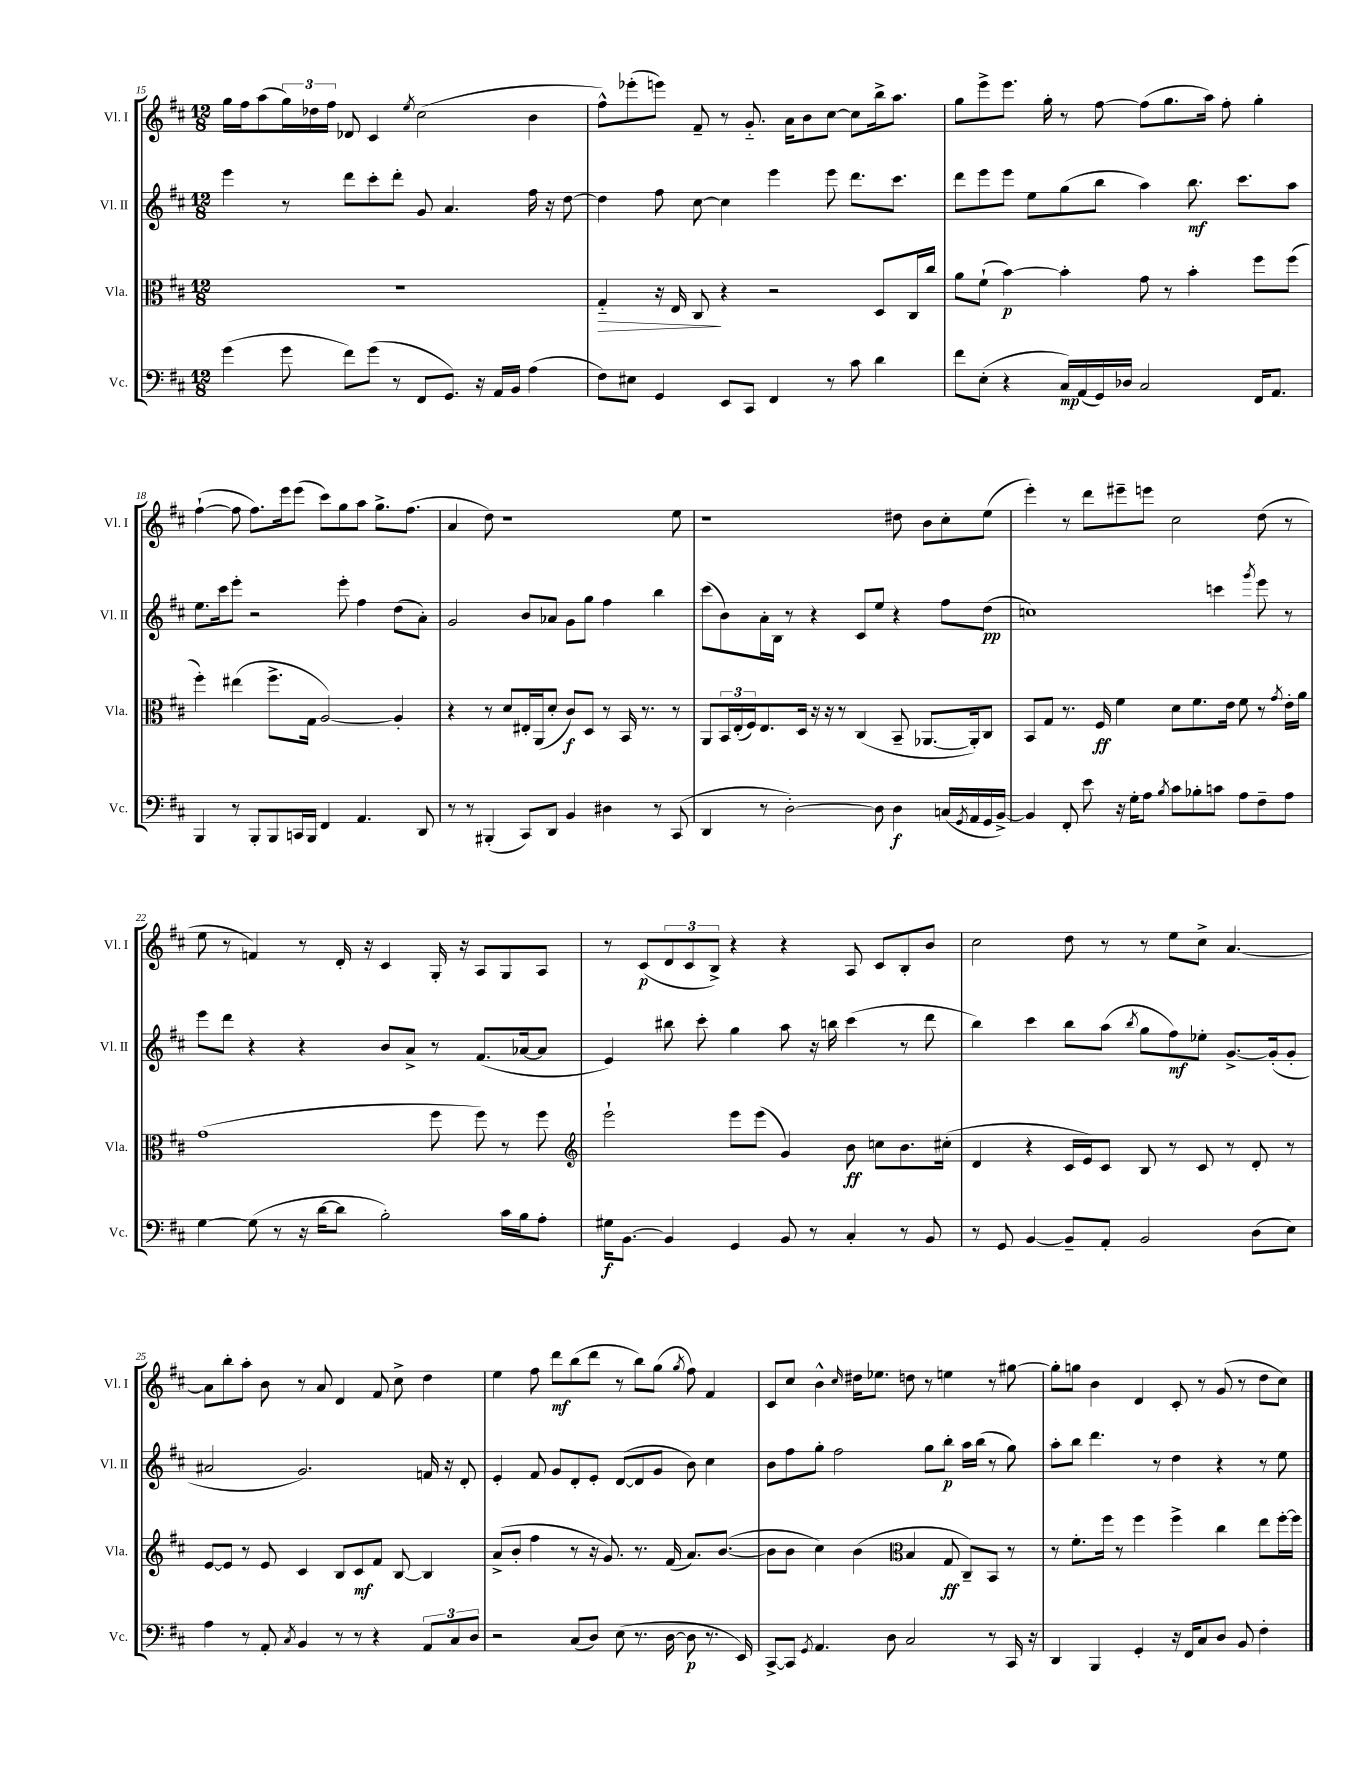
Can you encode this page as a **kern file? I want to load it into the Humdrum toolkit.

**kern	**kern	**kern	**kern
*staff4	*staff3	*staff2	*staff1
*clefF4	*clefC3	*clefG2	*clefG2
*k[f#c#]	*k[f#c#]	*k[f#c#]	*k[f#c#]
*M12/8	*M12/8	*M12/8	*M12/8
(4g	1.r	4eee	16gg
.	.	.	16ff#
.	.	.	(8aa
8g	.	8r	24gg)
.	.	.	24dd-
.	.	.	24ff#
8f#)	.	8ddd	8d-
(8g	.	8ccc#'	4c#
8r	.	8ddd'	.
.	.	.	8qee
8FF#	.	8g	(2cc#
8.GG)	.	4.a	.
16r	.	.	.
16AA	.	.	.
16BB	.	.	.
(4A	.	16ff#	4b
.	.	16r	.
.	.	[8dd	.
=	=	=	=
8F#)	4G'~	4dd]	8ff#^^)
8E#	.	.	(8eee-'
4GG	16r	8ff#	8eee)
.	16E	.	.
.	8C#	[8cc#	8f#~
8EE	4r	4cc#]	8r
8CC#	.	.	8.g'~
4FF#	2r	4eee	.
.	.	.	16a
.	.	.	8b
8r	.	8eee	[8cc#
8c#	.	8.ddd	8cc#]
4d	8D	.	16bb^
.	.	8.ccc#	8.aa
.	16C#	.	.
.	16cc#	.	.
=	=	=	=
8f#	8a	8ddd	8gg
(8E'	(8f#`	8eee	8eee^
4r	[4b)	8eee	8.eee
.	.	8ee	.
.	.	.	16gg'
16C#)	4b']	(8gg	8r
(16AA	.	.	.
16GG)	.	8bb	[8ff#
16D-	.	.	.
2C#	8g	4aa)	(8ff#]
.	8r	.	8.gg
.	4b'	8.bb	.
.	.	.	16aa)
.	.	.	8ff#'
.	.	8.ccc#	.
16FF#	8ff#	.	4gg'
8.AA	.	.	.
.	(8ff#	8aa	.
=	=	=	=
4BBB	4ff#')	8.ee	([4ff#`
.	.	16ccc#	.
8r	(4ee#	8eee'	8ff#]
8BBB'	.	2r	8.ff#)
8BBB	8.ff#^	.	.
.	.	.	16eee
16CC	.	.	(8eee
16BBB	16G	.	.
4FF#	[2A)	.	8ccc#)
.	.	8eee'	8gg
4.AA	.	4ff#	8aa
.	.	.	8.gg^
.	4A']	(8dd	.
.	.	.	(8.ff#
8DD	.	8a')	.
=	=	=	=
8r	4r	2g	4a
8r	.	.	.
(4BBB#'	8r	.	8dd)
.	8d	.	1r
8CC#)	16E#'	8b	.
.	(16AA	.	.
8DD	8d'	8a-	.
4BB	8c#)	8g	.
.	8D	8gg	.
4D#	8r	4ff#	.
.	16BB	.	.
.	8.r	.	.
8r	.	4bb	.
(8CC#	8r	.	8ee
=	=	=	=
4DD	8AA	(8ccc#	1r
.	24BB	8b)	.
.	(24E'	.	.
.	24F#)	.	.
8r	8.E	16a'	.
.	.	16B	.
[2D')	.	8r	.
.	16D	.	.
.	16r	4r	.
.	16r	.	.
.	8r	.	.
.	(4C#	8c#	.
8D]	.	8ee	.
4D	8BB~	4r	8dd#
.	[8.AA-	.	8b
(16C	.	8ff#	8cc#'
8qGG	.	.	.
16AA	16AA-'])	.	.
16GG	8C#	(8dd	(8ee
[16BB^)	.	.	.
=	=	=	=
4BB]	8BB	1cc)	4eee')
.	8G	.	.
8FF#'	8.r	.	8r
8e	.	.	8ddd
.	16F#	.	.
16r	4f#	.	8eee#~
16G'	.	.	.
8A	.	.	8eee
8qB	.	.	.
8c#	8d	.	2cc#
8B-'	8.f#	.	.
8c	.	4ccc	.
.	16e	.	.
8A	8f#	.	.
.	.	8qggg	.
8F#~	8r	8eee	(8dd
.	8qg	.	.
8A	16e'	8r	8r
.	16a	.	.
=	=	=	=
[4G	(1g	8eee	8ee
.	.	8ddd	8r
(8G]	.	4r	4f)
8r	.	.	.
16r	.	4r	8r
[16d	.	.	.
8d]	.	.	16d'
.	.	.	16r
2B')	.	8b	4c#
.	.	8a^	.
.	8ff#	8r	16G'
.	.	.	16r
.	8ff#)	(8.f#	8A
16c#	8r	.	8G
16B	.	[16a-	.
8A'	8ff#	8a-]	8A
=	=	=	=
*	*clefG2	*	*
16G#	2eee`	4e)	8r
[8.BB	.	.	.
.	.	.	(8c#
4BB]	.	8bb#	12d
.	.	.	12c#
.	.	8ccc#'	.
.	.	.	12B^)
4GG	8eee	4gg	4r
.	(8eee	.	.
8BB	4g)	8aa	4r
8r	.	16r	.
.	.	16bb	.
4C#'	8b	(4ccc#	8A
.	8cc	.	8c#
8r	8.b	8r	8B'
8BB	.	8ddd	8b
.	(16cc#'	.	.
=	=	=	=
8r	4d	4bb)	2cc#
8GG	.	.	.
[4BB	4r	4ccc#	.
8BB~]	16c#	8bb	8dd
.	16e)	.	.
8AA'	8c#	(8aa	8r
.	.	8qbb	.
2BB	8B	8gg	8r
.	8r	8ff#)	8ee
.	8c#	8ee-'	8cc#^
.	8r	[8.g^	[4.a
(8D	8d'	.	.
.	.	(16g']	.
8E)	8r	8g'	.
=	=	=	=
4A	[8e	2a#	8a]
.	8e]	.	8bb'
8r	8r	.	8aa'
8AA'	8e	.	8b
8qC#	.	.	.
4BB	4c#	2.g)	8r
.	.	.	8a
8r	8B	.	4d
8r	8c#	.	.
4r	8f#	.	8f#
.	[8B	.	8cc#^
12AA	4B]	16f	4dd
.	.	16r	.
12C#	.	.	.
.	.	8d'	.
12D	.	.	.
=	=	=	=
2r	(8a^	4e'	4ee
.	8b'	.	.
.	4ff#	8f#	8ff#
.	.	8g	8ddd
(8C#	8r	8d'	(8bb
8D)	16r	8e'	8ddd
.	8.g)	.	.
(8E	.	([8d	8r
8.r	8.r	8d]	8bb)
.	.	8g	(8gg
[16D	(16f#	.	.
.	.	.	8qgg
8D]	8.a)	8b)	8ff#)
8.r	.	4cc#	4f#
.	([8.b	.	.
16EE)	.	.	.
=	=	=	=
[8CC#^	8b]	8b	8c#
8CC#]	8b	8ff#	8cc#
8qGG	.	.	.
4.AA	4cc#)	8gg'	4b^^
.	.	2ff#	.
.	.	.	16qqcc#
.	(4b	.	16dd#
.	.	.	8.ee-
8D	.	.	.
*	*clefC3	*	*
2C#	4B	.	8dd
.	.	8gg	8r
.	8G	8bb'	4ee
.	8C#~)	16aa	.
.	.	(16bb	.
8r	8BB	8r	8r
16CC#	8r	8gg)	[8gg#
16r	.	.	.
=	=	=	=
4DD	8r	8aa'	8gg#']
.	8.f#'	8bb	8gg
4BBB	.	4.ddd	4b
.	16ff#	.	.
.	8r	.	.
4GG'	4ff#	.	4d
.	.	8r	.
16r	4ff#^	4dd	8c#'
16FF#	.	.	.
8C#	.	.	8r
8D	4cc#	4r	(8g
8BB	.	.	8r
4F#'	8ee	8r	8dd
.	[16ff#'	8ee	8cc#)
.	16ff#]	.	.
==	==	==	==
*-	*-	*-	*-
